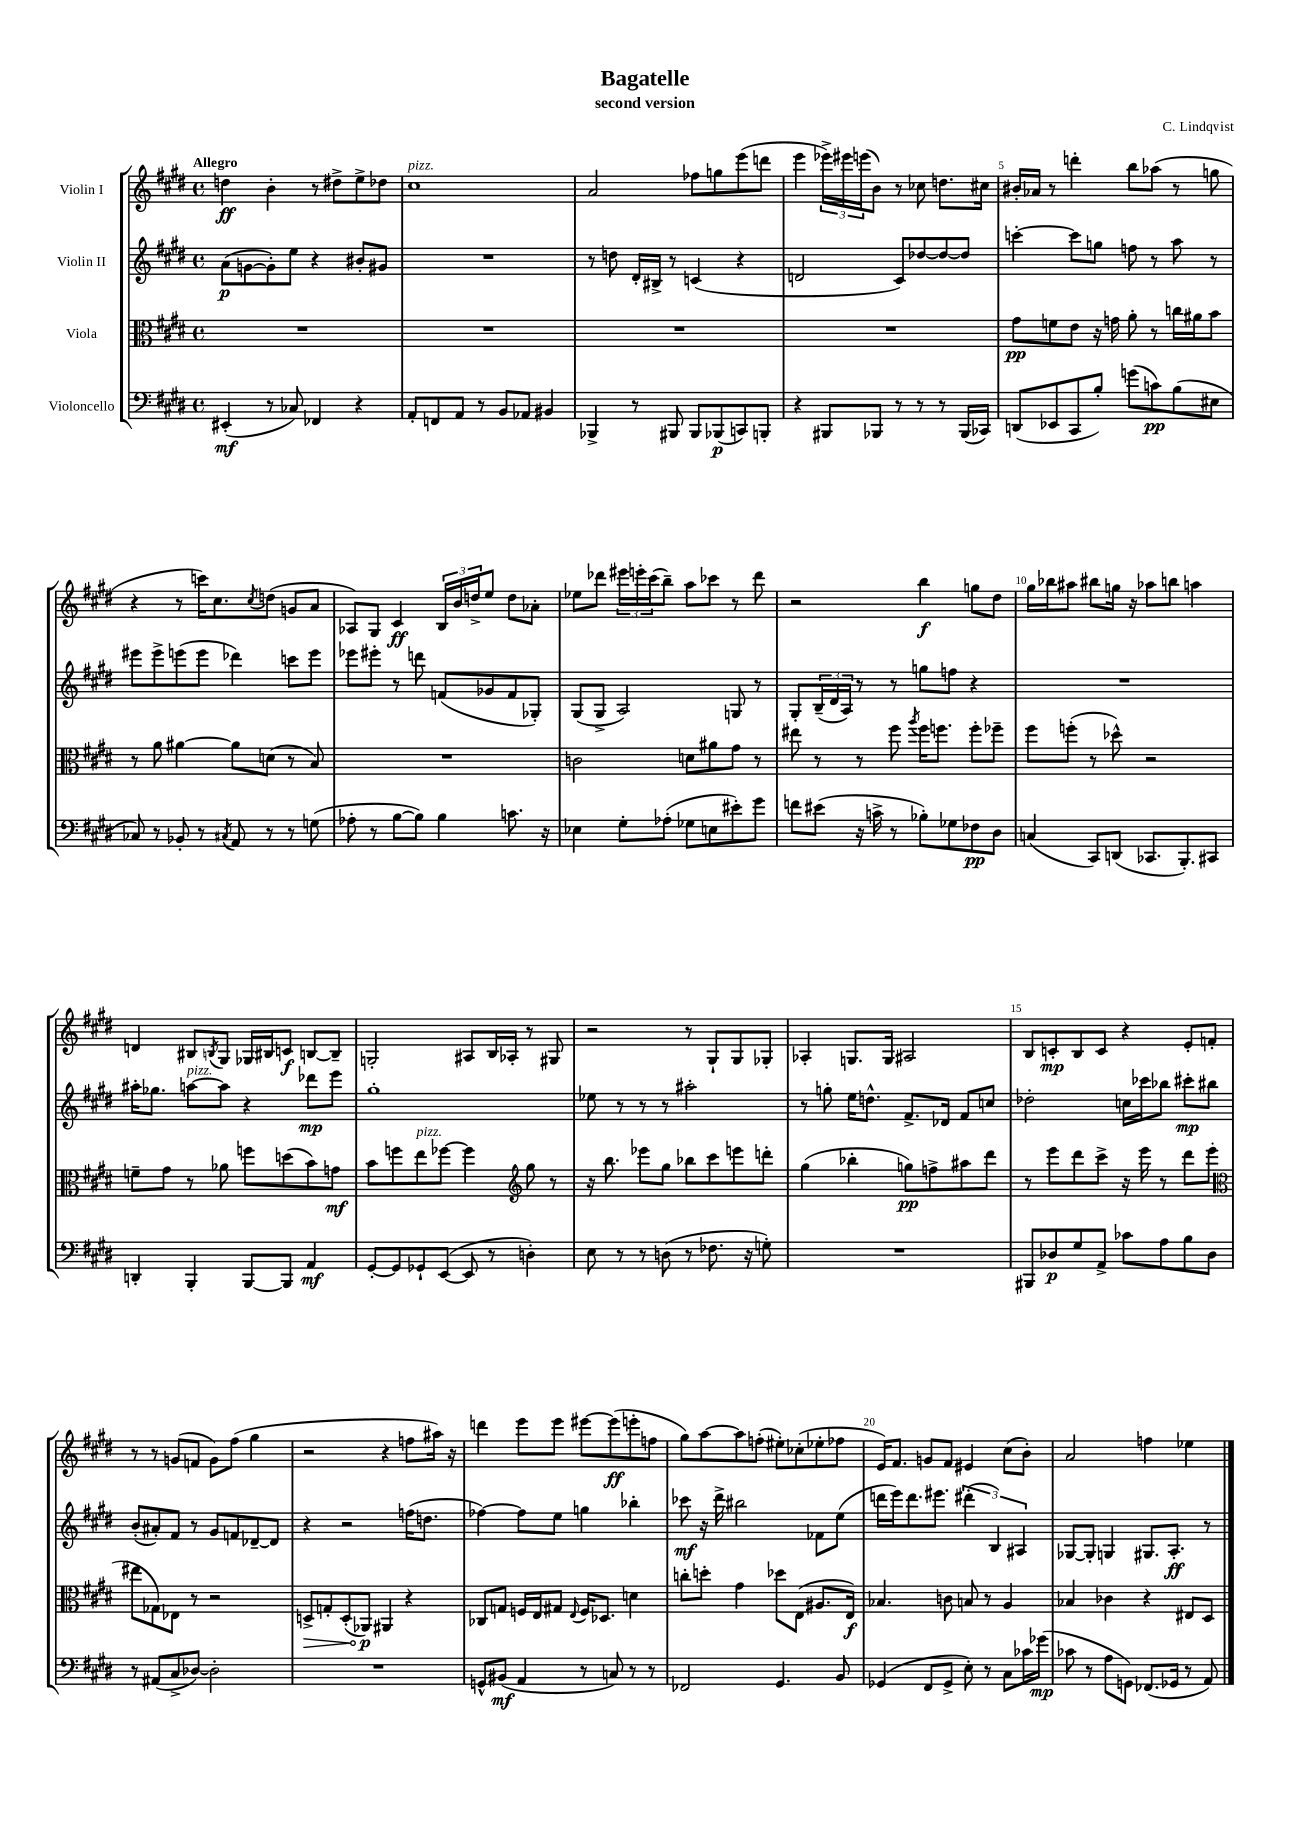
\header { title = "Bagatelle" composer = "C. Lindqvist" subtitle = "second version" }
<<
\new StaffGroup <<
\new Staff = "s0" \with { instrumentName = "Violin I" } {
    \clef treble \key e \major \defaultTimeSignature \time 4/4 \tempo "Allegro"
    d''4\ff b'4-. r8 dis''8-> e''8-> des''8 |
    cis''1^\markup { \italic "pizz." } |
    a'2 fes''8 g''8 e'''8( d'''8 |
    e'''4 \tuplet 3/2 { ees'''16->) eis'''16 e'''16( } b'8) r8 ces''8 d''8. cis''16 |
    bis'16-. aes'16 r8 d'''4-. b''8 aes''8( r8 g''8 |
    r4 r8 c'''16) cis''8. \acciaccatura { cis''8 } d''8( g'8 a'8 |
    aes8) gis8 cis'4\ff \tuplet 3/2 { b16 b'16 d''16-> } e''8 d''8 aes'8-. |
    ees''8 des'''8 \tuplet 3/2 { eis'''16 e'''16-. cis'''16( } b''8--) a''8 ces'''8 r8 des'''8 |
    r2 b''4\f g''8 dis''8 |
    gis''16 bes''16 ais''8 bis''8 g''16 r16 aes''8 b''8 a''4 |
    d'4 bis8 \acciaccatura { b8 } gis8 ges16 bis16 c'8\f b8~ b8-- |
    g2-. ais8 b16 aes16-. r8 gis8 |
    r2 r8 gis8-! gis8 ges8-. |
    aes4-. g8. g16 ais2 |
    b8 c'8-.\mp b8 c'8 r4 e'8-. f'8-. |
    r8 r8 g'8( f'8 g'8) fis''8( gis''4 |
    r2 r4 f''8 ais''16) r16 |
    d'''4 e'''8 e'''8 eis'''8~ eis'''8\ff( e'''8-. f''8 |
    gis''8) a''8~ a''8 f''8-.( eis''8-.) ces''8-.( ees''8-. fes''8 |
    e'16) fis'8. g'8 fis'8 eis'4 cis''8( b'8-.) |
    a'2 f''4 ees''4 \bar "|." |
}
\new Staff = "s1" \with { instrumentName = "Violin II" } {
    \clef treble \key e \major \defaultTimeSignature \time 4/4
    a'8\p( g'8~ g'8-.) e''8 r4 bis'8-. gis'8 |
    R1 |
    r8 d''8 dis'16-. bis16-> r8 c'4( r4 |
    d'2 cis'8) des''8~ des''8~ des''8 |
    c'''4~-. c'''8 g''8 f''8 r8 a''8 r8 |
    eis'''8 eis'''8-> e'''8( e'''8 des'''4) c'''8 e'''8 |
    ees'''8 eis'''8-. r8 d'''8 f'8( ges'8 f'8 ges8-.) |
    gis8( gis8-> a2) g8 r8 |
    gis8-. \tuplet 3/2 { b16--( dis'16 a16) } r8 r8 g''8 f''8 r4 |
    R1 |
    ais''16-. ges''8. a''8~^\markup { \italic "pizz." } a''8 r4 des'''8\mp e'''8 |
    gis''1-. |
    ees''8 r8 r8 r8 ais''2-. |
    r8 g''8-. e''16 d''8.-^ fis'8.-> des'16 fis'8 c''8 |
    des''2-. c''16 ces'''16 bes''8 cis'''8-.\mp bis''8 |
    b'8-.( ais'8-.) fis'8 r8 gis'8 f'8 des'8~-- des'8 |
    r4 r2 f''16( d''8. |
    fes''4~) fes''8 e''8 g''4 bes''4-. |
    ces'''8\mf r16 dis'''16-> bis''2 fes'8 e''8( |
    d'''16 e'''16) d'''8. eis'''8. \tuplet 3/2 { dis'''4-.( b4) ais4 } |
    ges8~ ges8-. g4 gis8. a8.-.\ff r8 \bar "|." |
}
\new Staff = "s2" \with { instrumentName = "Viola" } {
    \clef alto \key e \major \defaultTimeSignature \time 4/4
    R1 |
    R1 |
    R1 |
    R1 |
    gis'8\pp f'8 e'8 r16 g'16 a'8-. r8 c''16 ais'16 b'8 |
    r8 a'8 ais'4~ ais'8 d'8( r8 b8) |
    R1 |
    c'2 d'8 ais'8 gis'8 r8 |
    eis''8 r8 r8 fis''8 \acciaccatura { a''8 } fis''16 f''8. f''8-. fes''8-- |
    fis''8 f''8-.( r8 des''8-^) r2 |
    f'8-- gis'8 r8 aes'8 f''8 d''8( b'8) g'8\mf |
    b'8 f''8 e''8^\markup { \italic "pizz." } fes''8~ fes''4 \clef treble gis''8 r8 |
    r16 b''8. ees'''8 gis''8 bes''8 cis'''8 e'''8 d'''8-. |
    gis''4( bes''4-. g''8\pp) f''8-> ais''8 dis'''8 |
    r8 e'''8 dis'''8 cis'''8-> r16 e'''16 r8 dis'''8 e'''8( |
    \clef alto eis''8 ges8) ees8 r8 r2 |
    \once \override Hairpin.circled-tip = ##t d8->\> g8-. d8-.( aes,8\p\!) ais,4 r4 |
    ces8 g8 f16 e16 gis8 \appoggiatura { e8 } f16 des8. d'4 |
    c''8-. d''8-. gis'4 des''8 e8( ais8. e16\f) |
    bes4. c'8 b8 r8 a4 |
    bes4 ces'4 r4 eis8 dis8 \bar "|." |
}
\new Staff = "s3" \with { instrumentName = "Violoncello" } {
    \clef bass \key e \major \defaultTimeSignature \time 4/4
    eis,4-.\mf( r8 ces8) fes,4 r4 |
    a,8-. f,8 a,8 r8 b,8 aes,8 bis,4 |
    bes,,4-> r8 bis,,8 bis,,8 bes,,8\p( c,8) b,,8-. |
    r4 bis,,8 bes,,8 r8 r8 r8 bes,,16( ces,16) |
    d,8( ees,8 cis,8 b8-.) g'8( c'8\pp) b8( eis8 |
    ces8) r8 bes,8-. r8 \acciaccatura { cis8 } a,8 r8 r8 g8( |
    aes8-. r8 b8~ b8) b4 c'8. r16 |
    ees4 gis8-. aes8-.( ges8 e8 eis'8-.) gis'8 |
    f'8 eis'8( r16 c'16-> r8 bes8-.) ges8 fes8\pp dis8 |
    c4( cis,8) d,8( ces,8. b,,8.-.) cis,8 |
    d,4-. b,,4-. b,,8~ b,,8 a,4\mf |
    gis,8~-. gis,8 ges,8-! e,8~( e,8 r8 d4-.) |
    e8 r8 r8 d8( r8 fes8. r16 g8-.) |
    R1 |
    bis,,8 des8\p gis8 a,8-> ces'8 a8 b8 des8 |
    r8 ais,8( cis8-> des8~) des2-. |
    R1 |
    g,8-^ bis,8\mf( a,4 r8 c8) r8 r8 |
    fes,2 gis,4. b,8 |
    ges,4( fis,8 ges,8-> e8-.) r8 cis8 ces'16 ges'16\mp( |
    ces'8 r8 a8 g,8) fes,8.( ges,16 r8 a,8) \bar "|." |
}
>>
>>
\layout { \context { \Score \override BarNumber.break-visibility = ##(#f #t #t) barNumberVisibility = #(every-nth-bar-number-visible 5) } }
